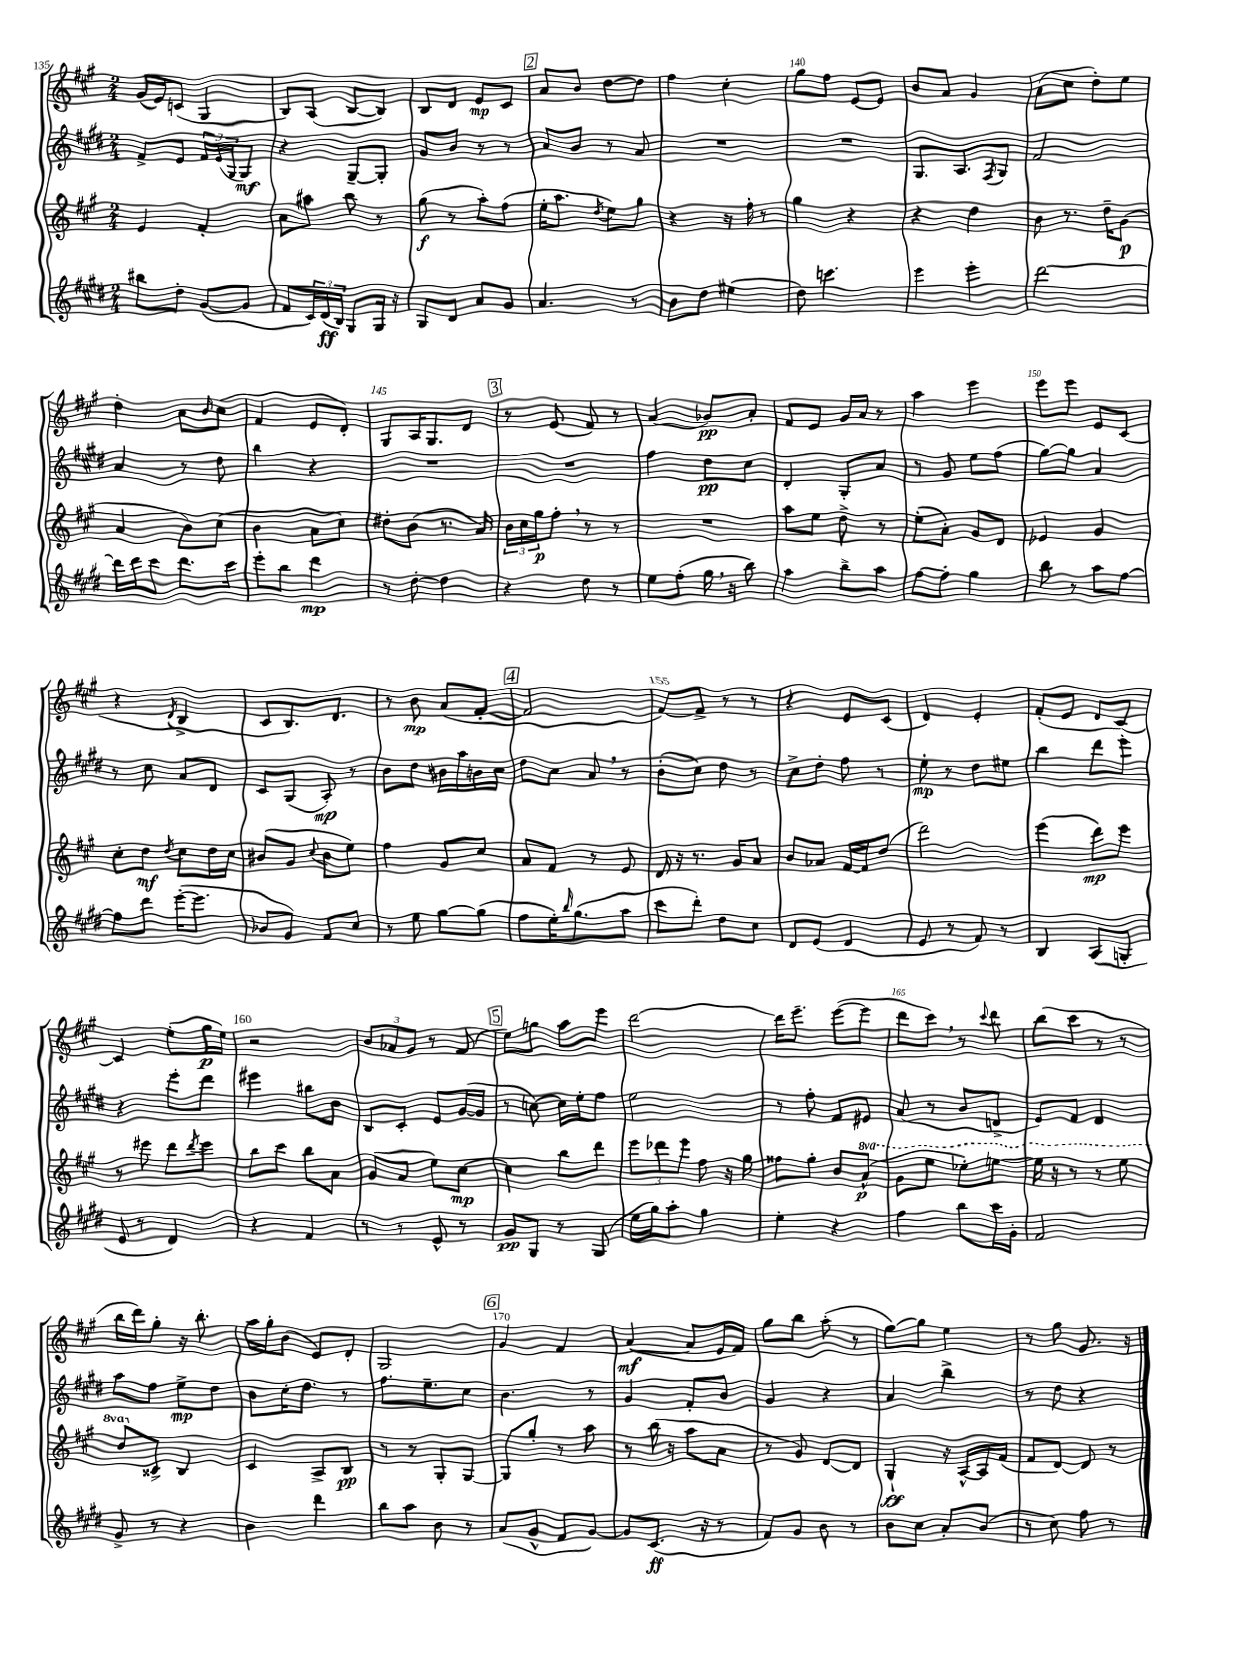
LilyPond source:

<<
\new StaffGroup <<
\new Staff = "s0" {
    \clef treble \key a \major \numericTimeSignature \time 2/4
    gis'16( e'16) c'8( gis4 |
    b8) a8( b8~ b8) |
    b8 d'8 e'8\mp cis'8 |
    \mark \markup { \box "2" } a'8 b'8 d''8~ d''8 |
    fis''4 cis''4-. |
    gis''8 fis''8 e'8~ e'8 |
    b'8 a'8 gis'4 |
    a'8( cis''8 d''8-.) e''8 |
    d''4-. a'8 \grace { b'16 } cis''8( |
    fis'4 e'8 d'8-.) |
    gis8 a16 gis8. d'8 |
    \mark \markup { \box "3" } r8 e'8( fis'8) r8 |
    a'4( bes'8\pp) a'8-. |
    fis'8 e'8 gis'16 a'16 r8 |
    a''4 e'''4 |
    e'''8 e'''8 e'8 cis'8( |
    r4 \acciaccatura { d'8 } b4-> |
    cis'8 b8.) d'8. |
    r8 b'8\mp a'8( fis'8~-. |
    \mark \markup { \box "4" } fis'2 |
    fis'8~) fis'8-> r8 r8 |
    r4 e'8 cis'8( |
    d'4) e'4-. |
    fis'8-.( e'8 d'8 cis'8~) |
    cis'4 e''8-.( gis''16\p e''16) |
    r2 |
    \tuplet 3/2 { b'8 aes'8 gis'8 } r8 fis'8( |
    \mark \markup { \box "5" } e''8) g''8 a''8 e'''8 |
    d'''2~ |
    d'''16 e'''8.-- e'''8~( e'''8 |
    d'''8 cis'''8) \breathe r8 \appoggiatura { cis'''8 } d'''8 |
    b''8( cis'''8 r8 r8 |
    b''16 d'''16) gis''8-. r16 b''8.-. |
    a''16 gis''16-. b'8( e'8) d'8-. |
    gis2 |
    \mark \markup { \box "6" } gis'4 fis'4 |
    a'4~\mf( a'8 e'16 fis'16) |
    gis''8 b''8 a''8-.( r8 |
    gis''8~) gis''8 e''4 |
    r8 gis''8 gis'8. r16 \bar "|." |
}
\new Staff = "s1" {
    \clef treble \key e \major \numericTimeSignature \time 2/4
    fis'8-> e'8 \tuplet 3/2 { fis'16 e'16( gis16 } gis8\mf) |
    r4 gis8~-- gis8-. |
    gis'8 b'8 r8 r8 |
    \mark \markup { \box "2" } a'8 b'8 r8 a'8 |
    R2 |
    R2 |
    gis8. a8. \acciaccatura { fis8 } gis8 |
    fis'2 |
    a'4 r8 dis''8 |
    b''4 r4 |
    R2 |
    \mark \markup { \box "3" } R2 |
    fis''4 dis''8\pp cis''8 |
    dis'4-. gis8-. a'8 |
    r8 gis'8 e''8 fis''8( |
    gis''8~) gis''8 a'4 |
    r8 cis''8 a'8 dis'8 |
    cis'8 gis8( a8-.\mp) r8 |
    b'8 dis''8 bis'16 a''16 b'16 cis''16 |
    \mark \markup { \box "4" } dis''8 cis''8 a'8 \breathe r8 |
    b'8-.( cis''8) dis''8 r8 |
    cis''8-> dis''8-. fis''8 r8 |
    e''8-.\mp r8 dis''8 eis''8 |
    b''4 dis'''8 e'''8-. |
    r4 e'''8-. dis'''8 |
    eis'''4 bis''8 b'8 |
    b8 cis'8-. e'8 gis'16~( gis'16 |
    \mark \markup { \box "5" } r8 c''8~) c''16 e''16-. fis''8 |
    e''2 |
    r8 fis''8-. fis'8 eis'8 |
    a'8( r8 b'8 d'8-> |
    e'8) fis'8 dis'4 |
    a''8 fis''8 e''8->\mp dis''8 |
    b'8 cis''16-. dis''8. r8 |
    fis''8. e''8.-- cis''8 |
    \mark \markup { \box "6" } b'4. r8 |
    gis'4 fis'8-. b'8 |
    gis'4 r4 |
    a'4 b''4-> |
    r8 dis''8 r4 \bar "|." |
}
\new Staff = "s2" {
    \clef treble \key a \major \numericTimeSignature \time 2/4 \set Staff.ottavationMarkups = #ottavation-simple-ordinals
    e'4 fis'4-. |
    a'8 ais''8 b''8 r8 |
    gis''8\f( r8 a''8-.) fis''8( |
    \mark \markup { \box "2" } e''16-. a''8. \acciaccatura { d''8 } e''8) gis''8 |
    r4 r16 fis''16-. r8 |
    gis''4 r4 |
    r4 d''4 |
    b'8 r8. d''16-- gis'8\p( |
    a'4 b'8) cis''8( |
    b'4 a'8 cis''8) |
    dis''8-. b'8( r8. a'16) |
    \mark \markup { \box "3" } \tuplet 3/2 { b'16 cis''16 gis''16\p } fis''8-. \breathe r8 r8 |
    R2 |
    a''8 e''8 d''8-> r8 |
    e''8-.( a'8-.) gis'8 d'8 |
    ees'4 gis'4 |
    cis''8-. d''8\mf \acciaccatura { d''8 } cis''8 d''16 cis''16 |
    bis'8( gis'8 \appoggiatura { cis''8 } bis'8 e''8) |
    fis''4 gis'8 cis''8 |
    \mark \markup { \box "4" } a'8 fis'8 r8 e'8 |
    d'16 r16 r8. gis'16 a'8 |
    b'8 aes'8 fis'16~ fis'16 d''8( |
    d'''2) |
    e'''4( d'''8\mp) e'''8 |
    r8 eis'''8 d'''8 \acciaccatura { d'''8 } eis'''8 |
    b''8 cis'''8 b''8 a'8 |
    gis'8( a'8 e''8) cis''8~\mp |
    \mark \markup { \box "5" } cis''4 b''8 d'''8 |
    \tuplet 3/2 { e'''8 des'''8 e'''8 } fis''8 r16 gis''16 |
    fisis''8 gis''8-. b'8 \ottava #1 a''8-^\p( |
    gis''8 e'''8 ees'''8-.) e'''8~ |
    e'''16 r16 r8 r8 e'''8 |
    d'''8 \ottava #0 cisis'8-> b4 |
    cis'4 a8-> b8\pp |
    r8 r8 gis8-. gis8~ |
    \mark \markup { \box "6" } gis8 gis''8-. r8 a''8 |
    r8 b''16( r16 a''8 a'8 |
    r8 gis'8) d'8~ d'8 |
    gis4-!\ff r16 a16~-^ a16 fis'16( |
    fis'8 d'8~) d'8 r8 \bar "|." |
}
\new Staff = "s3" {
    \clef treble \key e \major \numericTimeSignature \time 2/4
    bis''8 dis''8-. gis'8~( gis'8 |
    fis'8 \tuplet 3/2 { cis'16) dis'16\ff( b16) } gis8 gis16 r16 |
    gis8 dis'8 a'8 gis'8 |
    \mark \markup { \box "2" } a'4. r8 |
    b'8 dis''8 eis''4( |
    dis''8) c'''4. |
    e'''4 e'''4-. |
    dis'''2~ |
    dis'''16 dis'''16 cis'''8 dis'''8. cis'''16 |
    e'''8-. b''8 dis'''4\mp |
    r8 dis''8~-. dis''4 |
    \mark \markup { \box "3" } r4 dis''8 r8 |
    e''8 fis''8-.( gis''16 \breathe r16 b''8) |
    a''4 b''8-> a''8 |
    fis''8~ fis''8-. gis''4 |
    b''8 r8 a''8 fis''8~ |
    fis''8 dis'''8 e'''16~-.( e'''8. |
    bes'8 gis'8) fis'8 cis''8 |
    r8 e''8 gis''8~ gis''8( |
    \mark \markup { \box "4" } fis''8 e''16-.) \grace { b''16 } gis''8.( a''8 |
    cis'''8 dis'''8-.) dis''8 cis''8 |
    dis'8 e'8( dis'4 |
    e'8 r8 fis'8) r8 |
    b4 a8( g8-. |
    e'8 r8 dis'4) |
    r4 fis'4 |
    r8 r8 e'8-^ r8 |
    \mark \markup { \box "5" } gis'8\pp gis8 r8 gis8( |
    e''16 gis''16) a''8-. gis''4 |
    e''4-. r4 |
    fis''4 b''8 cis'''16 gis'16-. |
    fis'2 |
    gis'8-> r8 r4 |
    b'4 dis'''4 |
    b''8 a''8 b'8 r8 |
    \mark \markup { \box "6" } a'8( gis'8-^ fis'8 gis'8~) |
    gis'8 cis'8.\ff( r16 r8 |
    fis'8) gis'8 b'8 r8 |
    b'8 cis''8 a'8-. b'8( |
    r8 cis''8) fis''8 r8 \bar "|." |
}
>>
>>
\layout { \context { \Score currentBarNumber = #135 \override BarNumber.break-visibility = ##(#f #t #t) barNumberVisibility = #(every-nth-bar-number-visible 5) } }
